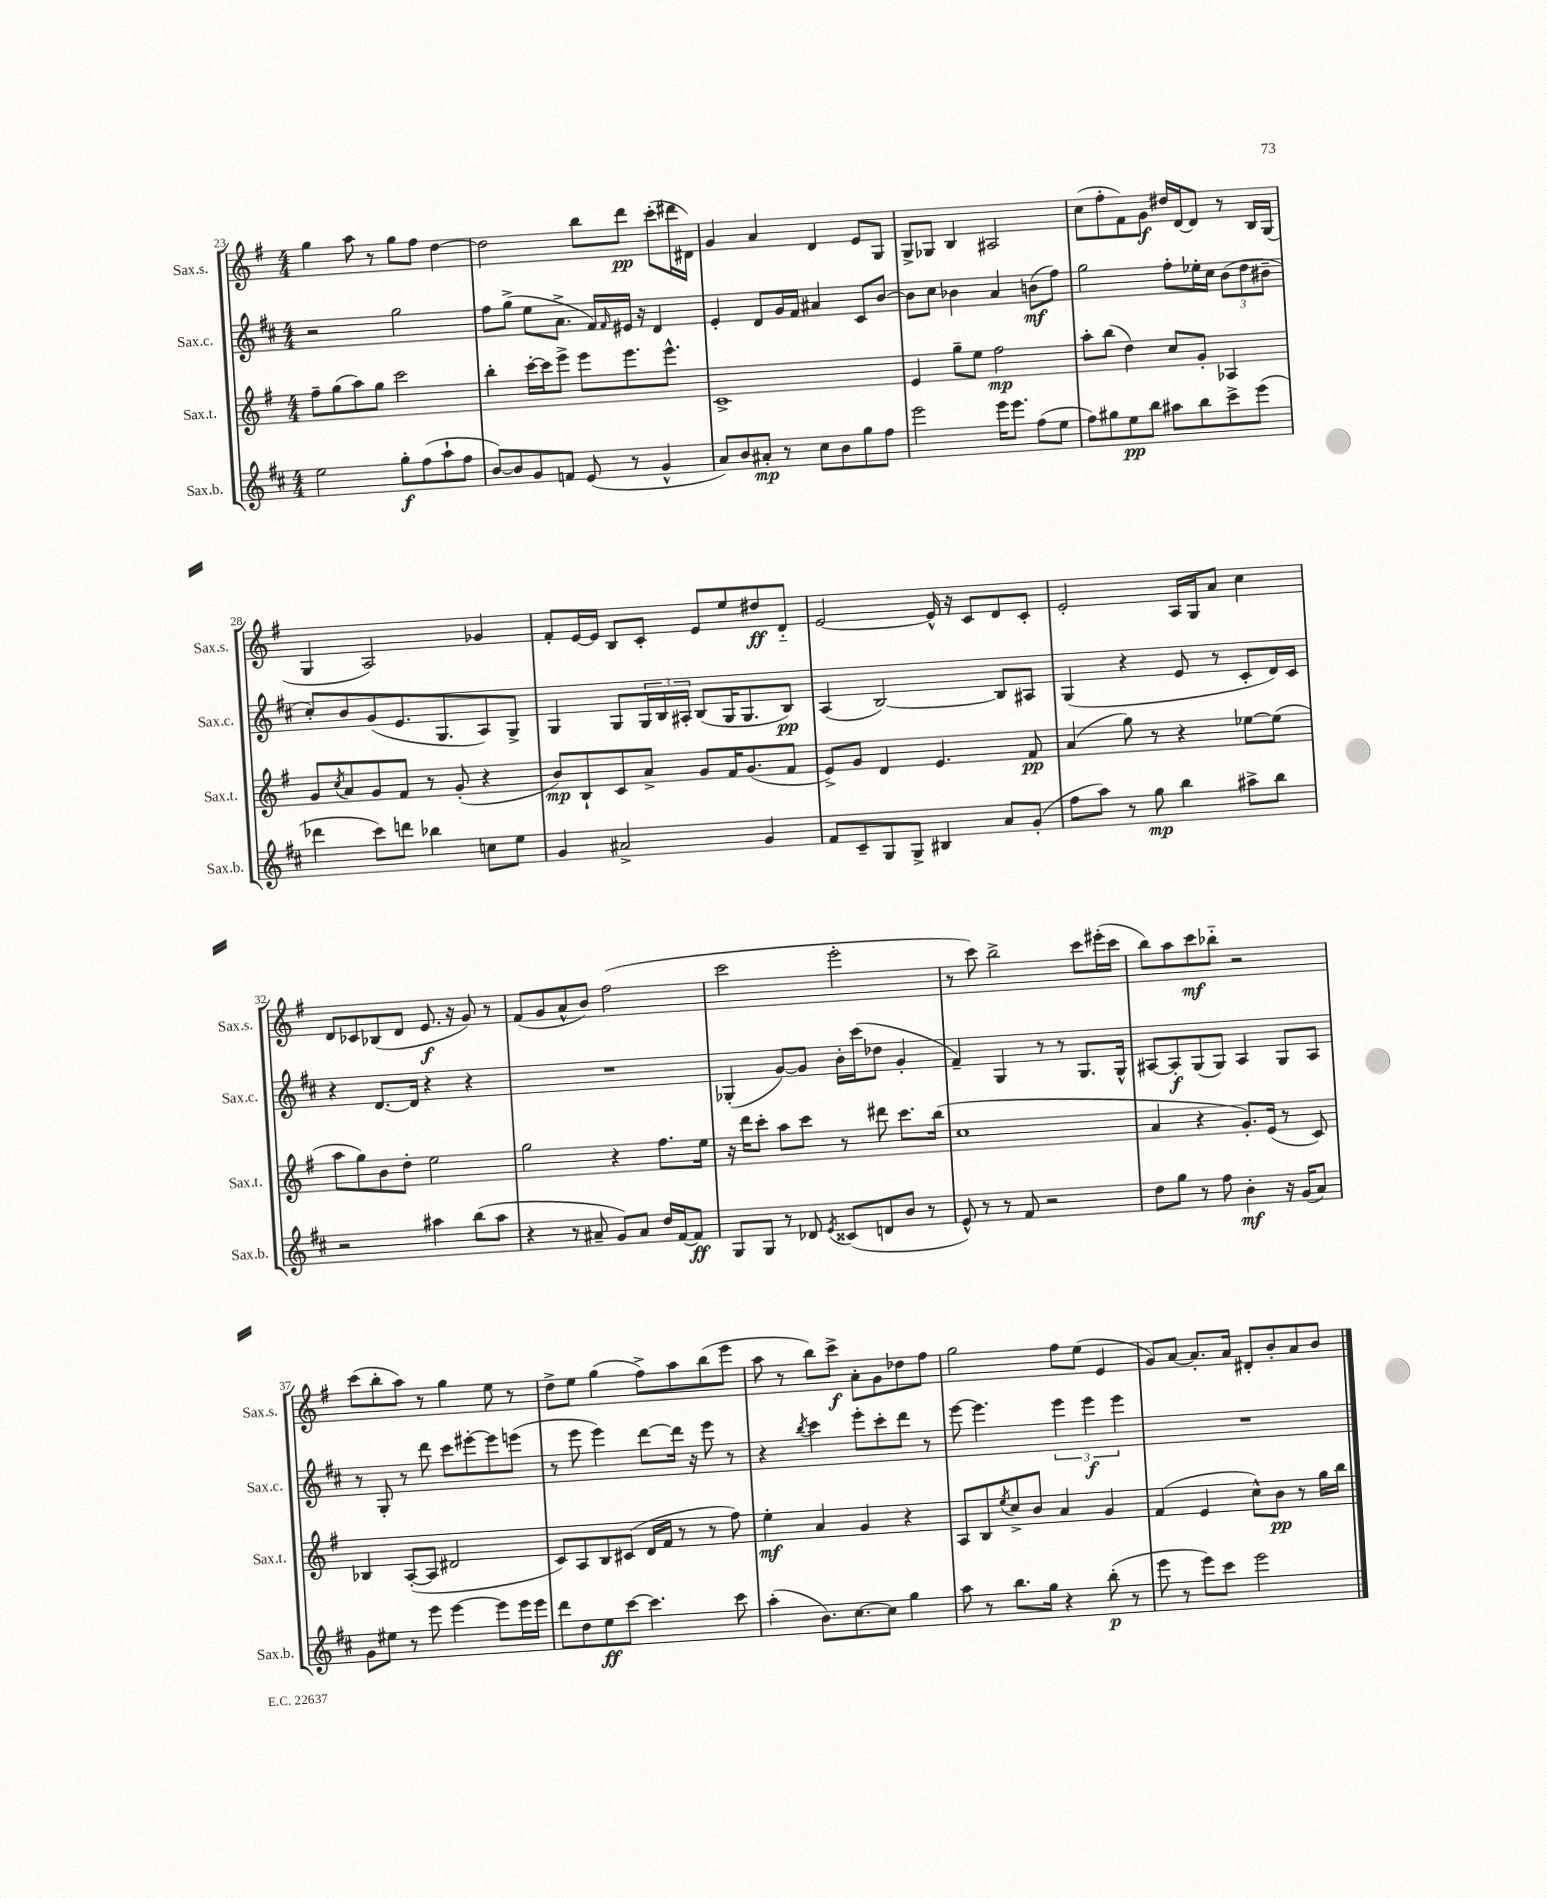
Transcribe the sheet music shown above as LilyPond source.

<<
\new StaffGroup <<
\new Staff = "s0" \with { instrumentName = "Sax.s." shortInstrumentName = "Sax.s." } {
    \clef treble \key g \major \numericTimeSignature \time 4/4
    g''4 a''8 r8 g''8 fis''8 d''4~ |
    d''2 b''8 d'''8\pp c'''8-.( dis'''16 dis'16) |
    g'4 a'4 d'4 e'8 g8 |
    g8-> ges8 b4 ais2 |
    c''8( fis''8-. fis'8) g'8\f dis''16 d'16~ d'8 r8 b16 g16( |
    g4 a2) ges'4 |
    fis'8-. e'16~ e'16 b8 c'8-. e'8 e''8 dis''8\ff d'8-_ |
    e'2~ e'16-^ r16 c'8 d'8 c'8-. |
    e'2-. a16 g16 a'8 c''4 |
    d'8 ces'8 bes8( d'8 e'8.\f r16 g'8) r8 |
    fis'8( g'8 a'8-^ b'8) fis''2( |
    c'''2 e'''2-. |
    r8 c'''8) b''2-> c'''8 eis'''16-.( c'''16 |
    b''8) a''8 c'''8\mf bes''8-_ r2 |
    c'''8( b''8-. a''8) r8 g''4 e''8 r8 |
    d''8-> e''8 g''4( fis''8->) a''8 b''8( e'''8 |
    a''8 r8 b''8) c'''8->\f a'8-. g'8 des''8 fis''8 |
    g''2 fis''8 e''8( e'4 |
    g'8) a'8~ a'8.-. a'16 dis'8-. b'8-. a'8 b'8 \bar "|." |
}
\new Staff = "s1" \with { instrumentName = "Sax.c." shortInstrumentName = "Sax.c." } {
    \clef treble \key d \major \numericTimeSignature \time 4/4
    r2 g''2 |
    fis''8 g''8->( e''8 a'8.-> fis'16) \grace { fis'16 } eis'16 r16 d'4 |
    e'4-. d'8 g'16 fis'16 ais'4 cis'8 b'8~ |
    b'8 cis''8 bes'4 a'4 b'8\mf( fis''8) |
    g''2 fis''8-. ees''16-. cis''16 \tuplet 3/2 { b'8( d''8 bis'8-- } |
    cis''8-.) b'8 g'8( e'8. g8. a8) g8-> |
    g4 g8 \tuplet 3/2 { g16 b16 ais16-. } b8( g16 g8. b8\pp) |
    a4( b2~) b8 ais8 |
    g4( r4 e'8 r8 cis'8-. d'16) cis'16 |
    r4 d'8.~ d'16 r4 r4 |
    R1 |
    ges4-.( g'8~) g'8 b'16-. cis'''16( des''8 g'4-. |
    fis'4--) g4 r8 r8 g8. g16-^ |
    ais8~ ais8-.\f g8( g8) ais4 g8 ais8 |
    r8 g8-. r8 d'''8 cis'''8 eis'''8~-. eis'''8 e'''8( |
    r8 e'''8 e'''4) d'''8~ d'''16 r16 e'''8 r8 |
    r4 \acciaccatura { b''8 } cis'''4 e'''8-. cis'''8-. d'''8 r8 |
    e'''8~ e'''4. \tuplet 3/2 { e'''4 e'''4\f e'''4 } |
    R1 \bar "|." |
}
\new Staff = "s2" \with { instrumentName = "Sax.t." shortInstrumentName = "Sax.t." } {
    \clef treble \key g \major \numericTimeSignature \time 4/4
    fis''8-- g''8( a''8) g''8 c'''2 |
    b''4-. c'''16~-. c'''16 e'''8-> e'''8 e'''8. e'''8.-^ |
    c'1-> |
    e'4 g''8-- e''8 fis''2\mp |
    a''8-. b''8( d''4) c''8 g'8-. aes4 |
    g'8 \acciaccatura { c''8 } a'8 g'8 fis'8 r8 g'8-.( r4 |
    b'8\mp) b8-! c'8 a'8-> g'8 fis'16 g'8.( fis'8 |
    e'8->) g'8 d'4 e'4. fis'8\pp |
    a'4( g''8) r8 r4 ees''8~ ees''8( |
    a''8 g''8) b'8 d''8-. e''2 |
    g''2 r4 fis''8. e''16 |
    r16 d'''16 c'''8-. a''8 c'''8 r8 dis'''8 c'''8. b''16( |
    c''1 |
    a'4 r4 g'8.-.) e'16( r8 c'8) |
    bes4 a8~-.( a8 dis'2 |
    c'8) a8 b8 cis'8( d'16 fis'16 r8 r8 fis''8) |
    e''4-.\mf a'4 g'4 r4 |
    a8 b8 \acciaccatura { e''8 } c''8-> b'8 a'4 g'4 |
    fis'4( e'4 c''8-^) b'8\pp r8 g''16 b''16 \bar "|." |
}
\new Staff = "s3" \with { instrumentName = "Sax.b." shortInstrumentName = "Sax.b." } {
    \clef treble \key d \major \numericTimeSignature \time 4/4
    e''2 g''8-.\f fis''8( a''8-! fis''8 |
    b'8~) b'8 g'8 f'8 e'8( r8 g'4-^ |
    a'8) b'8 ais'8-.\mp r8 cis''8 b'8 g''8 fis''8 |
    e'''2 e'''16 e'''8. fis''8( e''8 |
    fis''8) gis''8 e''8\pp b''8 ais''8 b''8 cis'''8-> e'''8( |
    des'''4 cis'''8) d'''8 bes''4 c''8 e''8 |
    g'4 ais'2-> g'4 |
    fis'8 cis'8-- g8 g8-> bis4 a'8 g'8-.( |
    fis''8 a''8) r8 g''8\mp b''4 ais''8-> b''8 |
    r2 ais''4 b''8( ais''8 |
    r4 r8 ais'8-- g'8) ais'8 d''16 fis'16~ fis'8\ff |
    g8 g8 r8 des'8 \acciaccatura { e'8 } cisis'8( d'8 b'8 r8 |
    e'8-^) r8 r8 fis'8 r2 |
    d''8 g''8 r8 fis''8 b'4-.\mf r16 g'16( a'8) |
    g'8 eis''8 r8 e'''8 e'''4~ e'''8 e'''16 e'''16 |
    d'''8 d''8 e''8\ff cis'''8~ cis'''4. cis'''8 |
    a''4-.( b'8.) cis''8.~ cis''8 g''4 |
    a''8 r8 b''8. g''16 r4 b''8-.\p( r8 |
    e'''8 r8 e'''8) cis'''8 e'''2 \bar "|." |
}
>>
>>
\layout { \context { \Score currentBarNumber = #23 } }
